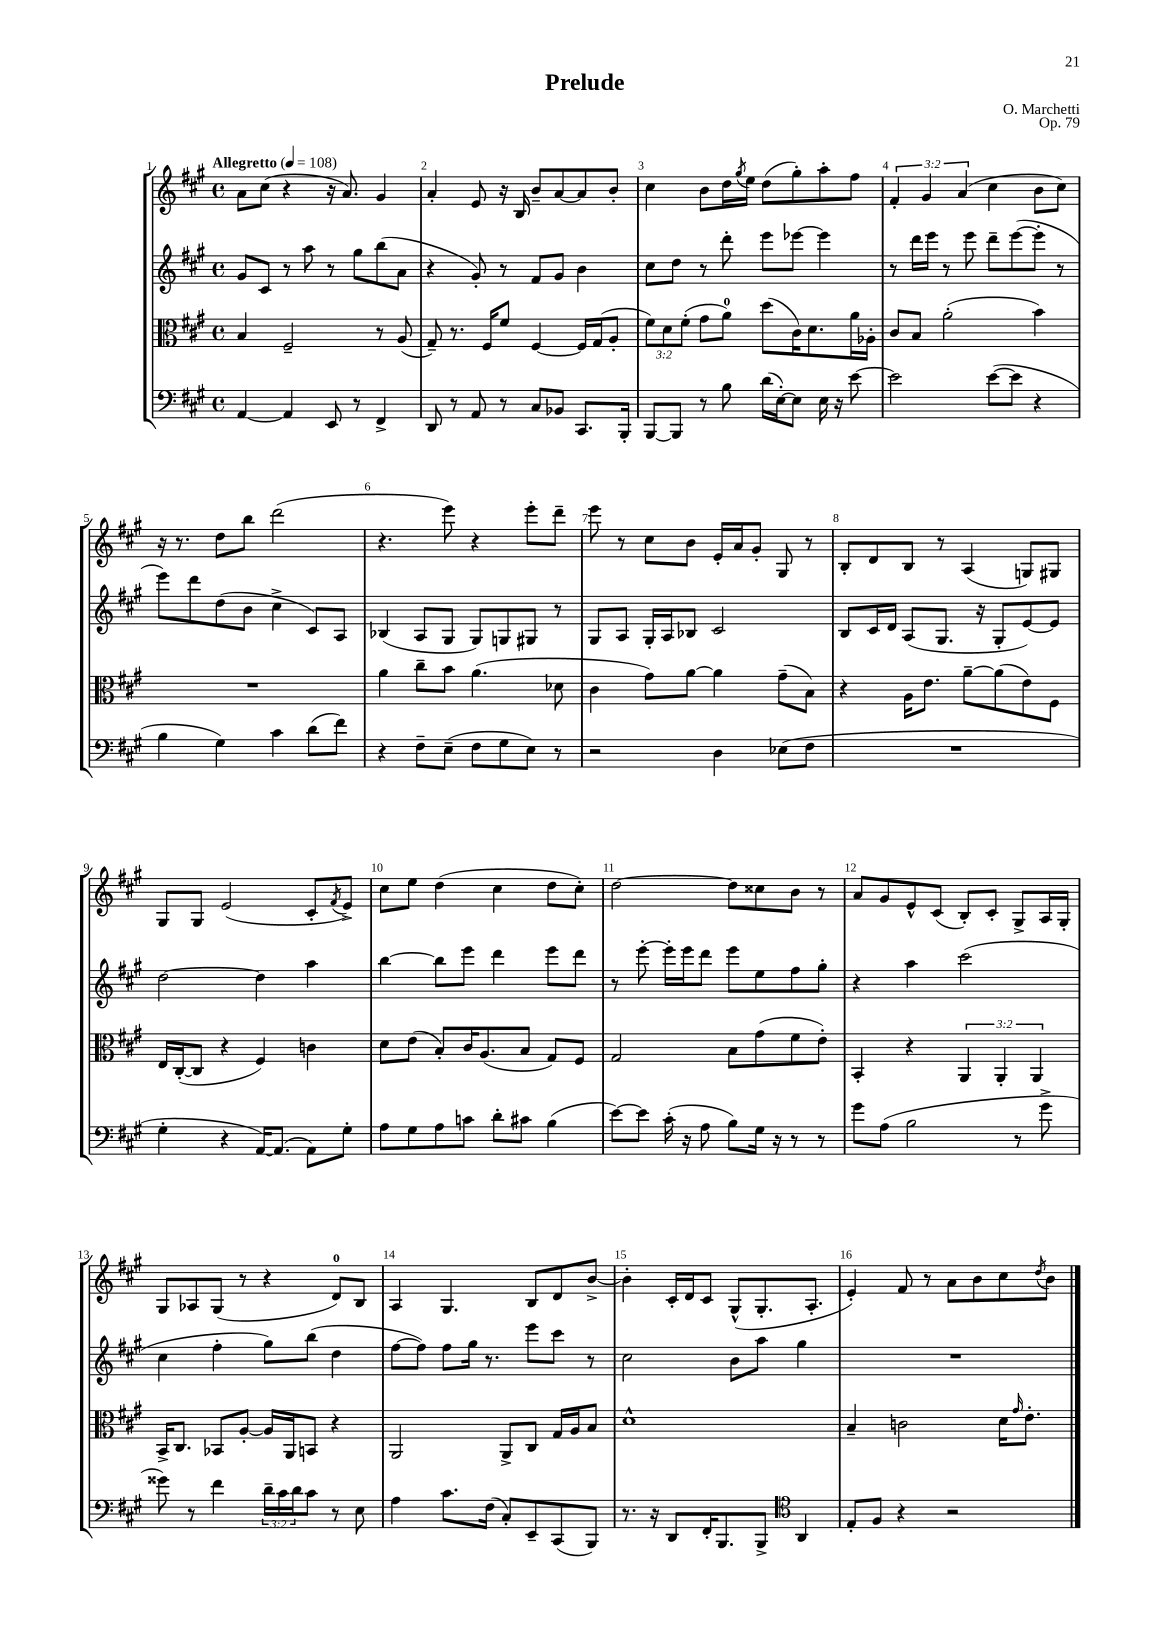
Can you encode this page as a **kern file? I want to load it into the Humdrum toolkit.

**kern	**kern	**kern	**kern
*staff4	*staff3	*staff2	*staff1
*clefF4	*clefC3	*clefG2	*clefG2
*k[f#c#g#]	*k[f#c#g#]	*k[f#c#g#]	*k[f#c#g#]
*M4/4	*M4/4	*M4/4	*M4/4
*met(c)	*met(c)	*met(c)	*met(c)
*MM108	*MM108	*MM108	*MM108
[4AA/	4B/	8g#/L	8a\L
.	.	8c#/J	(8cc#\J
4AA/]	2F#~/	8r	4r
.	.	8aa\	.
8EE/	.	8r	16r
.	.	.	8.a/)
8r	.	8gg#\L	.
4FF#^/	8r	(8bb\	4g#/
.	(8A/	8a\J	.
=	=	=	=
8DD/	8G#~/)	4r	4a'/
8r	8.r	.	.
8AA/	.	8g#'/)	8e/
.	16F#/LK	.	.
8r	8f#/J	8r	16r
.	.	.	16B/
8C#/L	[4F#/	8f#/L	8b~/L
8BB-/J	.	8g#/J	[8a/
8.CC#/L	16F#/]LL	4b\	8a/]
.	(16G#/J	.	.
.	8A'/J	.	8b'/J
16BBB'/Jk	.	.	.
=	=	=	=
[8BBB/L	12f#\L)	8cc#\L	4cc#\
.	12d\	.	.
8BBB/]J	.	8dd\J	.
.	(12f#'\J	.	.
8r	8g#\L	8r	8b\L
8B\	8a\J)	8ddd'\	16dd\L
.	.	.	8qgg#/
.	.	.	16ee\JJ
(16d\LL	(8dd\L	8eee\L	(8dd\L
[16E'\J)	.	.	.
8E\]J	16c#\K)	[8eee-\J	8gg#'\)
.	8.d\	.	.
16E\	.	4eee-\]	8aa'\
16r	.	.	.
[8e\	16a\L	.	8ff#\J
.	16A-'\JJ	.	.
=	=	=	=
2e\]	8c#/L	8r	6f#'/
.	8B/J	16ddd\LL	.
.	.	.	6g#/
.	.	16eee\JJ	.
.	(2a'\	8r	.
.	.	.	(6a/
.	.	8eee\	.
([8e\L	.	8ddd~\L	4cc#\
8e\]J	.	([8eee\	.
4r	4b\)	8eee'\]J	8b\L
.	.	8r	8cc#\J)
=	=	=	=
4B\	1r	8eee\L)	16r
.	.	.	8.r
.	.	8ddd\	.
4G#\)	.	(8dd\	8dd\L
.	.	8b\J	8bb\J
4c#\	.	4cc#^\	(2ddd\
(8d\L	.	8c#/L)	.
8f#\J)	.	8A/J	.
=	=	=	=
4r	4a\	(4B-/	4.r
8F#~\L	8cc#~\L	8A/L	.
(8E~\J	8b\J	8G#/J	8eee\)
8F#\L	(4.a\	8G#/L)	4r
8G#\	.	8G/	.
8E\J)	.	8G#/J	8eee'\L
8r	8d-\	8r	8ddd~\J
=	=	=	=
2r	4c#\	8G#/L	8eee\
.	.	8A/J	8r
.	8g#\L)	16G#'/LL	8cc#\L
.	.	16A/J	.
.	[8a\J	8B-/J	8b\J
4D\	4a\]	2c#/	16e'/LL
.	.	.	16a/J
.	.	.	8g#'/J
(8E-\L	(8g#~\L	.	8G#/
8F#\J	8B\J)	.	8r
=	=	=	=
1r	4r	8B/L	8B'/L
.	.	16c#/L	8d/
.	.	16d/JJ	.
.	16A\LK	(8A/L	8B/J
.	8.e\J	.	.
.	.	8.G#/J	8r
.	[8a~\L	.	(4A/
.	.	16r	.
.	(8a\]	8G#'/L	.
.	8e\)	[8e/)	8G/L)
.	8F#\J	8e/]J	8G#/J
=	=	=	=
4G#'\	16E/LL	[2dd\	8G#/L
.	([16C#'/J	.	.
.	8C#/]J	.	8G#/J
4r	4r	.	(2e/
[16AA/LK)	4F#/)	4dd\]	.
(8.AA/]J	.	.	.
8AA\L)	4c\	4aa\	8c#'/L
.	.	.	8qf#/
8G#'\J	.	.	8e^/J)
=	=	=	=
8A\L	8d\L	[4bb\	8cc#\L
8G#\	(8e\J	.	8ee\J
8A\	8B'/L)	8bb\]L	(4dd\
8c\J	16c#/K	8eee\J	.
.	(8.A/	.	.
8d'\L	.	4ddd\	4cc#\
8c#\J	8B/J	.	.
(4B\	8G#/L)	8eee\L	8dd\L
.	8F#/J	8ddd\J	8cc#'\J)
=	=	=	=
[8e\L)	2G#/	8r	[2dd\
8e\]J	.	[8eee'\	.
(16c#'\	.	16eee'\]LL	.
16r	.	16eee\J	.
8A\	.	8ddd\J	.
8B\L)	8B\L	8eee\L	8dd\]L
16G#\Jk	(8g#\	8ee\	8cc##\
16r	.	.	.
8r	8f#\	8ff#\	8b\J
8r	8e'\J)	8gg#'\J	8r
=	=	=	=
8g#\L	4BB'/	4r	8a/L
(8A\J	.	.	8g#/
2B\	4r	4aa\	8e^^/
.	.	.	(8c#/J
.	6AA/	(2ccc#\	8B'/L)
.	.	.	8c#'/J
.	6AA'/	.	.
8r	.	.	8G#^/L
.	6AA/	.	.
8g#^\	.	.	16A/L
.	.	.	16G#'/JJ
=	=	=	=
8g##\)	16BB^/LK	4cc#\	8G#/L
.	8.C#/J	.	.
8r	.	.	8A-/
4f#\	8BB-/L	4ff#'\	(8G#/J
.	[8A'/J	.	8r
24d~\LL	16A/]LL	8gg#\L)	4r
24c#\	.	.	.
.	16AA/J	.	.
24d\J	.	.	.
8c#\J	8BB/J	(8bb\J	.
8r	4r	4dd\	8d/L)
8E\	.	.	8B/J
=	=	=	=
4A\	2AA/	[8ff#\L	4A/
.	.	8ff#\]J)	.
8.c#\L	.	8ff#\L	4.G#/
.	.	16gg#\Jk	.
(16F#\Jk	.	8.r	.
8C#'/L)	8AA^/L	.	.
8EE~/	8C#/J	8eee\L	8B/L
(8CC#/	16G#/LL	8ccc#\J	8d/
.	16A/J	.	.
8BBB/J)	8B/J	8r	[8b^/J
=	=	=	=
8.r	1d^^	2cc#\	4b'\]
16r	.	.	.
8DD/L	.	.	16c#'/LL
.	.	.	16d/J
16FF#'/K	.	.	8c#/J
8.BBB/	.	.	.
.	.	8b\L	(8G#^^/L
8BBB^/J	.	8aa\J	8.G#'/
*clefC4	*	*	*
4AA/	.	4gg#\	.
.	.	.	8.A'/J
=	=	=	=
8E'/L	4B~/	1r	4e'/)
8F#/J	.	.	.
4r	2c\	.	8f#/
.	.	.	8r
2r	.	.	8a\L
.	.	.	8b\
.	16d\LK	.	8cc#\
.	16qqg#/	.	.
.	8.e'\J	.	.
.	.	.	8qdd/
.	.	.	8b\J
==	==	==	==
*-	*-	*-	*-
